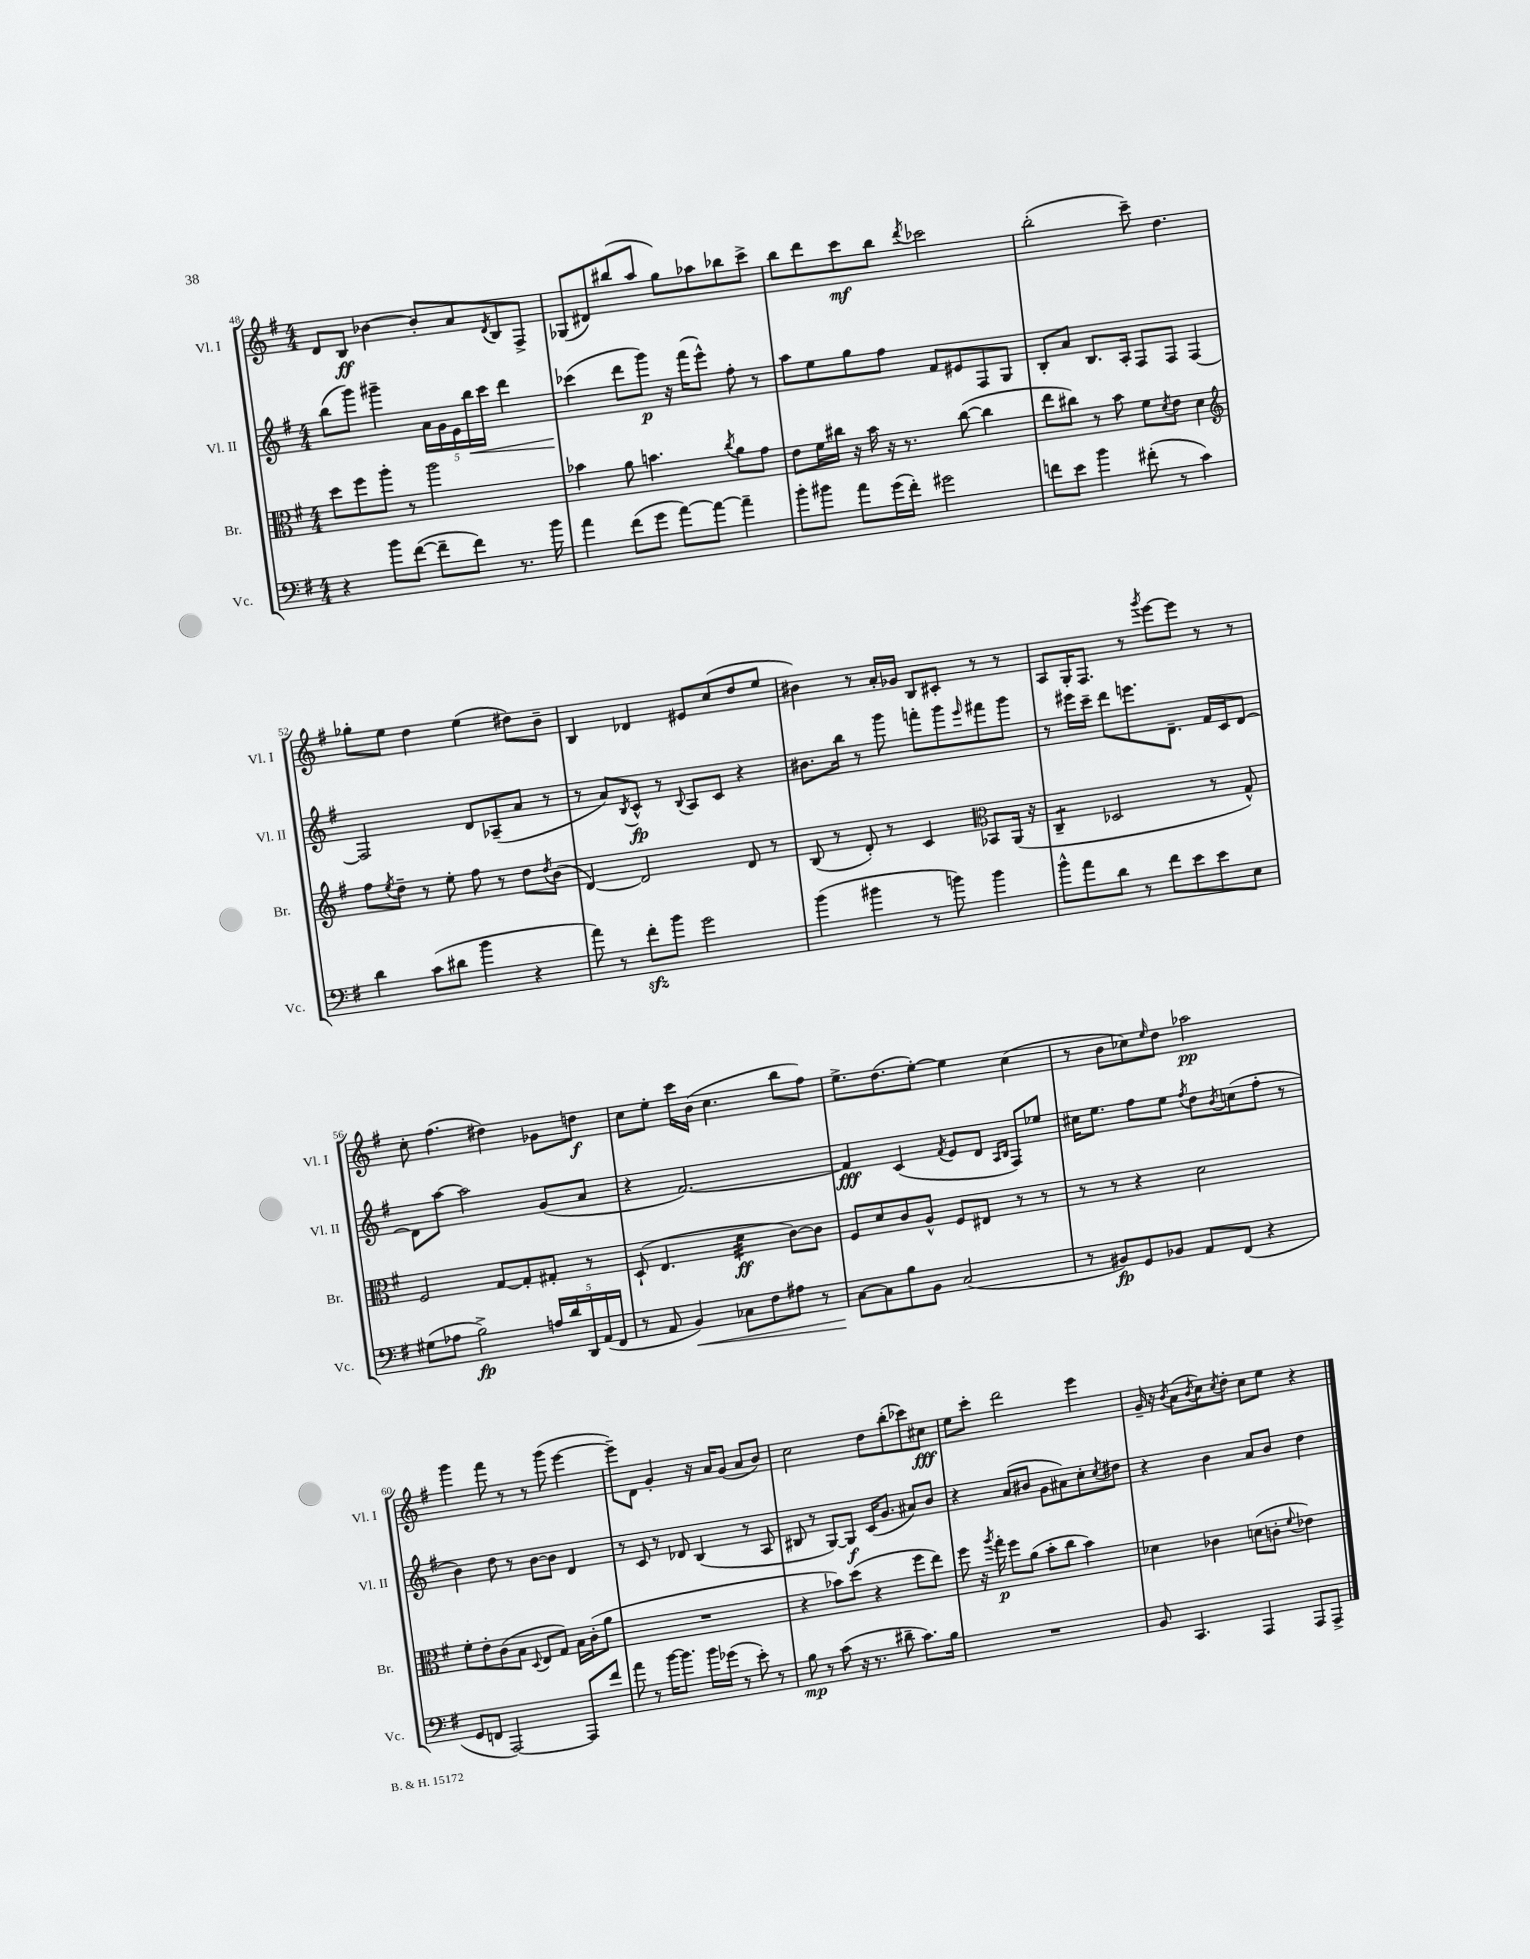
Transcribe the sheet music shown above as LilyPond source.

<<
\new StaffGroup <<
\new Staff = "s0" \with { instrumentName = "Vl. I" shortInstrumentName = "Vl. I" } {
    \clef treble \key g \major \numericTimeSignature \time 4/4
    d'8 b8\ff bes'4~ bes'8-. a'8 \acciaccatura { d'8 } b8 fis8-> |
    ges8( dis'8) bis''8( a''8 g''8) aes''8 bes''8 c'''8-> |
    b''8 d'''8 c'''8\mf b''8 \acciaccatura { d'''8 } ces'''2 |
    b''2-.( c'''8--) d''4. |
    ges''8-. e''8 d''4 e''4( dis''8) b'8-- |
    b4 des'4 eis'8 c''8( d''8 e''8 |
    bis'4) r8 a'16-. ges'16 b8 cis'8-. r8 r8 |
    a8 g16-. fis8. r8 \acciaccatura { g'''8 } e'''8~ e'''8 r8 r8 |
    c''8-. fis''4.( dis''4) ges'8 d''8\f |
    c''8 e''8-. c'''16 b'16( c''4. b''8 fis''8) |
    e''8.-> d''8.( e''8~-.) e''4 c''4( |
    r8 b'8 ces''8) \grace { e''16 } d''8 aes''2\pp |
    g'''4 fis'''8 r8 r8 g'''8( e'''4~ |
    e'''8--) d'8 g'4-. r16 a'16 g'8( a'8 b'8) |
    c''2 d''8 b''8-.( ces'''8) cis''8\fff |
    e''8 c'''8-. d'''2 e'''4 |
    g'16-- r16 \acciaccatura { b'8 } a'8( \acciaccatura { b'8 } c''8) \acciaccatura { c''8 } d''8-. c''8 e''8 r4 \bar "|." |
}
\new Staff = "s1" \with { instrumentName = "Vl. II" shortInstrumentName = "Vl. II" } {
    \clef treble \key g \major \numericTimeSignature \time 4/4
    b''8( g'''8) gis'''4-- \tuplet 5/4 { a'16 g'16 e'16 b''16\< c'''16 } d'''4 |
    ces'''4\!( d'''8 g'''8\p) r16 fis'''16( e'''8-^) fis''8-. r8 |
    a''8 e''8 g''8 fis''8 fis'8 eis'8 fis8 g8 |
    b8-. a'8 b8. a16-. fis8 fis8 fis4~ |
    fis2 d'8 aes8--( a'8 r8 |
    r8 a'8) \acciaccatura { b8 } c'8-^\fp r8 \appoggiatura { b8 } a8 c'8 r4 |
    bis'8. b''16 r8 g'''8 f'''8-. g'''8 \grace { e'''16 } fis'''8 g'''8 |
    r8 eis'''16 c'''16-- d'''8 e'''8. d'8.-- fis'16 c'16 d'8~ |
    d'8 a''8~ a''2 g'8( a'8 |
    r4 fis'2.~) |
    fis'4\fff c'4( \acciaccatura { fis'8 } e'8 d'8 \grace { a16 b16 } fis8) ees''8 |
    cis''16 e''8. fis''8 e''8 \acciaccatura { fis''8 } d''8 \acciaccatura { b'8 } c''8( fis''8-. r8 |
    b'4) d''8 r8 b'8~ b'8 d'4 |
    r8 c'8 r8 des'8 b4( r8 a8 |
    bis8 r8 g8~) g8\f c'16( g'8. ais'8) b'8 |
    r4 a'8( bis'8 g'8 ais'8) c''8-. \acciaccatura { c''8 } dis''8 |
    r4 b'4 a'8 b'8 d''4 \bar "|." |
}
\new Staff = "s2" \with { instrumentName = "Br." shortInstrumentName = "Br." } {
    \clef alto \key g \major \numericTimeSignature \time 4/4
    d''8 fis''8 a''8-. r8 a''2 |
    bes'4 a'8 b'4. \acciaccatura { c''8 } a'8 g'8 |
    e'8 fis'16 cis''16 r16 b'16 r16 r8. cis''8~( cis''4 |
    e''8 cis''8) r8 b'8 fis'8 \acciaccatura { d'8 } e'8 d'4 |
    \clef treble fis''8 \acciaccatura { e''8 } d''8-- r8 e''8-. fis''8 r8 d''8 \acciaccatura { d''8 } b'8( |
    d'4~) d'2 d'8 r8 |
    b8( r8 d'8-.) r8 c'4 \clef alto bes,8 a,16( r16 |
    c4:8-- des2 r8 g8-^) |
    fis2 g8~ g8-. gis8-. r8 |
    d8-!( e4. d'4:32\ff c'8~) c'8 |
    fis8 d'8 c'8 a8-^ fis8 eis8 r8 r8 |
    r8 r8 r4 d'2 |
    fis'8-. e'8-. c'8( b8 \appoggiatura { d8 } e8 g8) b16 c'16-.( a'8 |
    R1 |
    r4 bes'8) d''8( r4 fis''8 e''8) |
    fis''8 r16 \acciaccatura { a''8 } g''16-.\p fis''8 a'8( b'8-. c''8 b'4) |
    des'4 ces'4 d'8( c'8-. \appoggiatura { fis'8 } ees'4) \bar "|." |
}
\new Staff = "s3" \with { instrumentName = "Vc." shortInstrumentName = "Vc." } {
    \clef bass \key g \major \numericTimeSignature \time 4/4
    r4 b'8 fis'8~( fis'8-- fis'8) r8. b'16 |
    a'4 fis'8( g'8 a'8~) a'8~ a'4-- |
    b'8-. bis'8 a'8 g'16( fis'16-.) gis'2 |
    f'8 e'8 b'4 fis'8-.( r8 c'4) |
    d'4 c'8( dis'8 b'4 r4 |
    a'8) r8 fis'8-.\sfz b'8 g'2 |
    b'4( bis'4 r8 b'8) b'4 |
    b'8-^ a'8 d'8 r8 fis'8 e'8 e'8 e8 |
    gis8( aes8 b2->\fp) \tuplet 5/4 { a16 d'16 d,16 a,16( fis,16 } |
    r8 a,8 b,4\<) ces8 fis8 ais8 r8 |
    c8~\! c8 b8 b,8 c2( |
    r8 bis,8\fp) g,8 bes,8 a,8 fis,8( r4 |
    g,8 f,8 a,,2~) a,,8 fis'8 |
    a'8 r8 b'16~ b'8. b'16 ges'16( r8 e'8-.) r8 |
    b8\mp r8 c'8( r16 r8. dis'8-- c'8.) b16 |
    R1 |
    b,8 c,4. a,,4 a,,8 a,,8-> \bar "|." |
}
>>
>>
\layout { \context { \Score currentBarNumber = #48 } }
